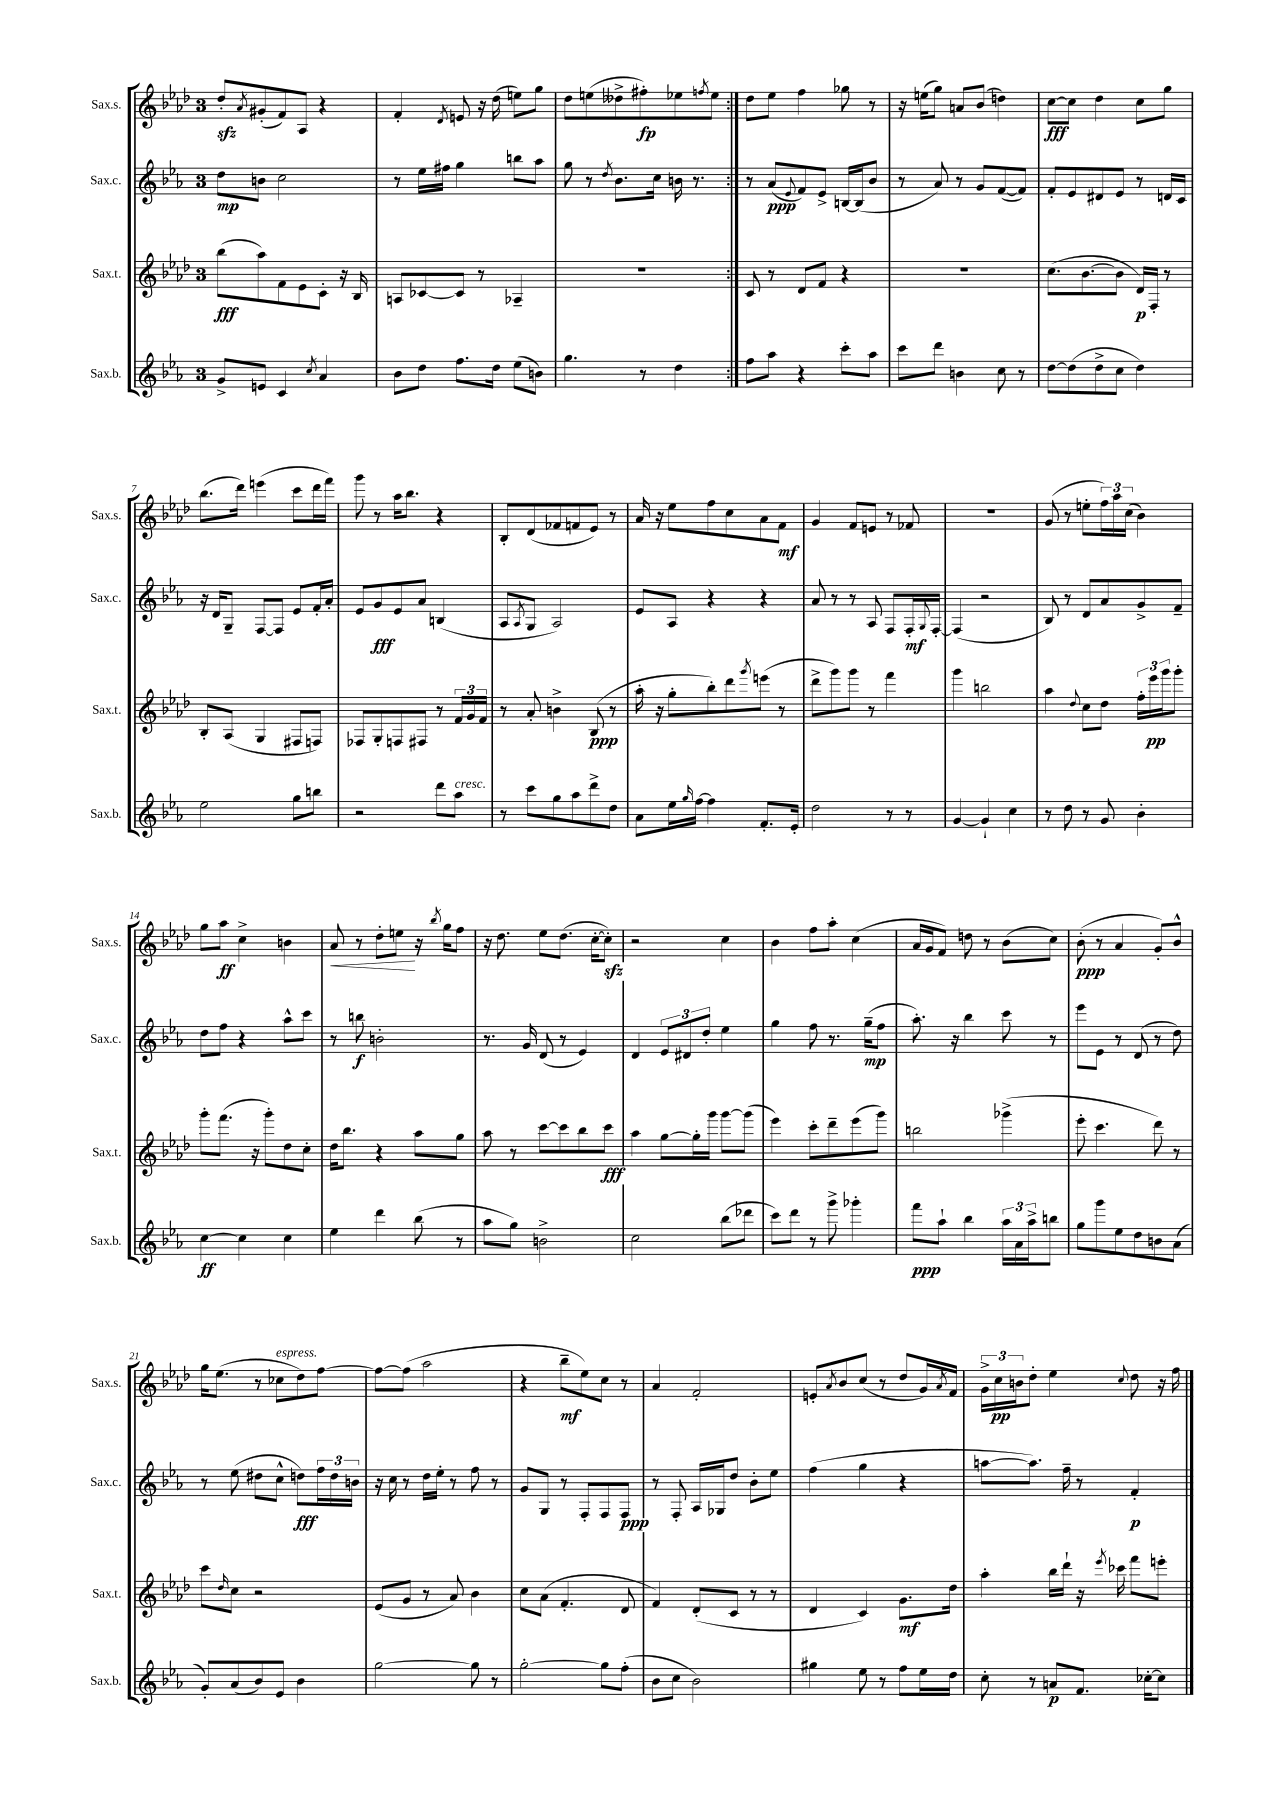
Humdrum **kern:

**kern	**kern	**kern	**kern
*staff4	*staff3	*staff2	*staff1
*clefG2	*clefG2	*clefG2	*clefG2
*k[b-e-a-]	*k[b-e-a-d-]	*k[b-e-a-]	*k[b-e-a-d-]
*M3/4	*M3/4	*M3/4	*M3/4
8g^/L	(8bb-\L	8dd\L	8dd-'/L
.	.	.	8qa-/
8e/J	8aa-\)	8b\J	(8g#'/
4c/	8f\	2cc\	8f/)
.	8e-\	.	8A-/J
8qcc/	.	.	.
4a-/	8c'\J	.	4r
.	16r	.	.
.	16B-/	.	.
=	=	=	=
8b-\L	8A/L	8r	4f'/
8dd\J	[8c-/	16ee-\LL	.
.	.	16ff#\JJ	.
.	.	.	8qd-/
8.ff\L	8c-/]J	4gg\	8e/
.	8r	.	16r
16dd\Jk	.	.	(16dd-\
(8ee-\L	4A-~/	8bb\L	8ee\L)
8b\J)	.	8aa-\J	8gg\J
=	=	=	=
4.gg\	2.r	8gg\	8dd-\L
.	.	8r	(8ee\
.	.	8qdd/	.
.	.	8.b-\L	8dd--^\
8r	.	.	8ff#'\)
.	.	16cc\Jk	.
4dd\	.	16b\	8ee-\
.	.	8.r	.
.	.	.	8qff/
.	.	.	8ee-\J
=:|!	=:|!	=:|!	=:|!
8ff\L	8c/	8r	8dd-\L
8aa-\J	8r	(8a-/L	8ee-\J
.	.	8qqe-/	.
4r	8d-/L	8f/)	4ff\
.	8f/J	8e-^/J	.
8ccc'\L	4r	[16B/LL	8gg-\
.	.	(16B/]J	.
8aa-\J	.	8b-/J	8r
=	=	=	=
8ccc\L	2.r	8r	16r
.	.	.	(16ee\LK
8ddd\J	.	8a-/)	8gg\J)
4b\	.	8r	8a/L
.	.	8g/L	(8b-/J
8cc\	.	([8f/	4dd\)
8r	.	8f/]J)	.
=	=	=	=
[8dd\L	(8.cc\L	8f'/L	[8cc\L
(8dd\]	.	8e-/	8cc\]J
.	[8.b-\	.	.
8dd^\	.	8d#/	4dd-\
8cc\J	8b-\]J	8e-/J	.
4dd\)	16d-/LL)	8r	8cc\L
.	16F'/JJ	.	.
.	8r	16d/LL	8gg\J
.	.	16c/JJ	.
=	=	=	=
2ee-\	8B-'/L	16r	(8.bb-\L
.	.	16d/LK	.
.	(8A-/J	8G~/J	.
.	.	.	16ddd-\Jk)
.	4G/	[8F/L	(4eee\
.	.	8F/]J	.
8gg\L	8F#/L	8e-/L	8ccc\L
8bb\J	8F/J)	16f'/L	16ddd-\L
.	.	16a-'/JJ	16fff\JJ)
=	=	=	=
2r	8F-/L	8e-/L	8ggg\
.	8G'/	8g/	8r
.	8F/	8e-/	16aa-\LK
.	.	.	8.bb-\J
.	8F#/J	8a-/J	.
8ddd\L	8r	(4B/	4r
8aa-\J	24f/LL	.	.
.	24g/	.	.
.	24f/JJ	.	.
=	=	=	=
8r	8r	8A-/L	8B-'/L
.	.	8qA-/	.
8ccc\L	8a-'/	8G/J	(8d-/
8gg\	4b^\	2A-/)	8f-/
8aa-\	.	.	8f/
8ddd^\	(8B-/	.	8e-/J)
8dd\J	8r	.	8r
=	=	=	=
8a-\L	16aa-'\	8e-/L	16a-/
.	16r	.	16r
16ee-\L	8gg'\L	8A-/J	8ee-\L
16qqgg/	.	.	.
[16ff\JJ	.	.	.
4ff\]	8bb-'\)	4r	8ff\
.	8ddd-\	.	8cc\
.	8qggg/	.	.
8.f'/L	(8eee\J	4r	8a-\
.	8r	.	8f\J
16e-'/Jk	.	.	.
=	=	=	=
2dd\	8ddd-^\L	8a-/	4g/
.	8ggg\)	8r	.
.	8ggg\J	8r	8f/L
.	8r	8A-/	8e/J
8r	4fff\	8F/L	8r
8r	.	16F'/L	8f-/
.	.	8qqG/	.
.	.	[16F'/JJ	.
=	=	=	=
[4g/	4ggg\	(4F/]	2.r
4g`/]	2bb\	2r	.
4cc\	.	.	.
=	=	=	=
8r	4aa-\	8B-/)	(8g/
8dd\	.	8r	8r
.	8qqdd-/	.	.
8r	8cc\L	8d/L	8ee'\L
8g/	8dd-\J	8a-/	24ff\L)
.	.	.	24aa-\
.	.	.	(24cc\JJ
4b-'\	24ff'\LL	8g^/	4b-\)
.	24eee-\	.	.
.	24ggg\J	.	.
.	8ggg'\J	8f~/J	.
=	=	=	=
[4cc\	8ggg'\L	8dd\L	8gg\L
.	(8.fff\J	8ff\J	8aa-\J
4cc\]	.	4r	4cc^\
.	16r	.	.
.	8ggg'\L)	.	.
4cc\	8dd-\	8aa-^^\L	4b\
.	8cc'\J	8ccc\J	.
=	=	=	=
4ee-\	16dd-\LK	8r	8a-/
.	8.bb-\J	.	.
.	.	8bb\	8r
4ddd\	4r	2b'\	8dd-'\L
.	.	.	8ee\J
(8bb-\	8aa-\L	.	16r
.	.	.	8qbb-/
.	.	.	16gg\LK
8r	8gg\J	.	8ff\J
=	=	=	=
8aa-\L	8aa-\	8.r	16r
.	.	.	8.dd-\
8gg\J)	8r	.	.
.	.	16g/	.
2b^\	[8ccc\L	(8d/	8ee-\L
.	8ccc\]	8r	(8.dd-\J
.	8bb-\	4e-/)	.
.	.	.	[16cc'\LK
.	8ccc\J	.	8cc'\]J)
=	=	=	=
2cc\	4aa-\	4d/	2r
.	[8gg\L	12e-/L	.
.	.	12d#/	.
.	16gg'\]L	.	.
.	.	12dd'/J	.
.	16ggg\JJ	.	.
(8bb-\L	[8ggg\L	4ee-\	4cc\
8ddd-\J	(8ggg\]J	.	.
=	=	=	=
8ccc\L)	4eee-\)	4gg\	4b-\
8ddd\J	.	.	.
8r	8ccc'\L	8ff\	8ff\L
8ggg^\	8ddd-~\	8.r	8aa-'\J
4ggg-'\	(8eee-\	.	(4cc\
.	.	(16gg~\LK	.
.	8ggg\J)	8ff\J	.
=	=	=	=
8fff\L	2bb\	8.aa-'\)	16a-/LL
.	.	.	16g/J
8aa-`\J	.	.	8f/J)
.	.	16r	.
4bb-\	.	4bb-\	8dd\
.	.	.	8r
24aa-\LL	(4ggg-^\	8ccc\	(8b-\L
24a-\	.	.	.
24aa-^\J	.	.	.
8bb\J	.	8r	8cc\J)
=	=	=	=
8gg\L	8eee-'\	8eee-\L	(8b-'\
8ggg\	4.ccc\	8e-\J	8r
8ee-\	.	8r	4a-/
8dd\	.	(8d/	.
8b\	8ddd-\)	8r	8g'/L)
(8a-\J	8r	8dd\)	8b-^^/J
=	=	=	=
8g'/L)	8ccc\L	8r	16gg\LK
.	.	.	(8.ee-\J
.	16qqdd-/	.	.
(8a-/	8cc\J	(8ee-\	.
8b-/)	2r	8dd#\L	8r
8e-/J	.	8cc^^\J	8cc-\L
4b-\	.	8dd\L)	8dd-\)
.	.	24ff\L	[8ff\J
.	.	24dd\	.
.	.	24b\JJ	.
=	=	=	=
[2gg\	(8e-/L	16r	8ff\_L
.	.	16cc\	.
.	8g/J	8r	(8ff\]J
.	8r	16dd\LL	2aa-\
.	.	16ee-'\JJ	.
.	8a-/)	8r	.
8gg\]	4b-\	8ff\	.
8r	.	8r	.
=	=	=	=
[2gg'\	8cc\L	8g/L	4r
.	(8a-\J	8G/J	.
.	4.f'/	8r	8bb-~\L
.	.	8F'/L	8ee-\)
8gg\]L	.	8F/	8cc\J
(8ff'\J	8d-/	8F/J	8r
=	=	=	=
8b-\L	4f/)	8r	4a-/
8cc\J	.	8F'/	.
2b-\)	(8d-'/L	16A-/LL	2f'/
.	.	16G-/J	.
.	8c/J	8dd/J	.
.	8r	8b-'\L	.
.	8r	8ee-\J	.
=	=	=	=
4gg#\	4d-/	(4ff\	8e'/L
.	.	.	8qa-/
.	.	.	8b-/
8ee-\	4c/)	4gg\	(8cc/J
8r	.	.	8r
8ff\L	8.g\L	4r	8dd-/L
16ee-\L	.	.	16g/L)
.	.	.	8qa-/
16dd\JJ	16dd-\Jk	.	16f/JJ
=	=	=	=
8cc'\	4aa-'\	[8aa\L	24g^\LL
.	.	.	24cc\
.	.	.	24b\J
8r	.	8.aa\]J)	8dd-'\J
8a/L	16bb-\LL	.	4ee-\
.	16ddd-`\JJ	16ff~\	.
8.f/J	16r	8r	.
.	8qeee-/	.	.
.	16ccc-\	.	.
.	.	.	8qqcc/
.	8fff\L	4f'/	8dd-\
[16cc-'\LK	.	.	.
8cc-\]J	8eee'\J	.	16r
.	.	.	16ff\
==	==	==	==
*-	*-	*-	*-
